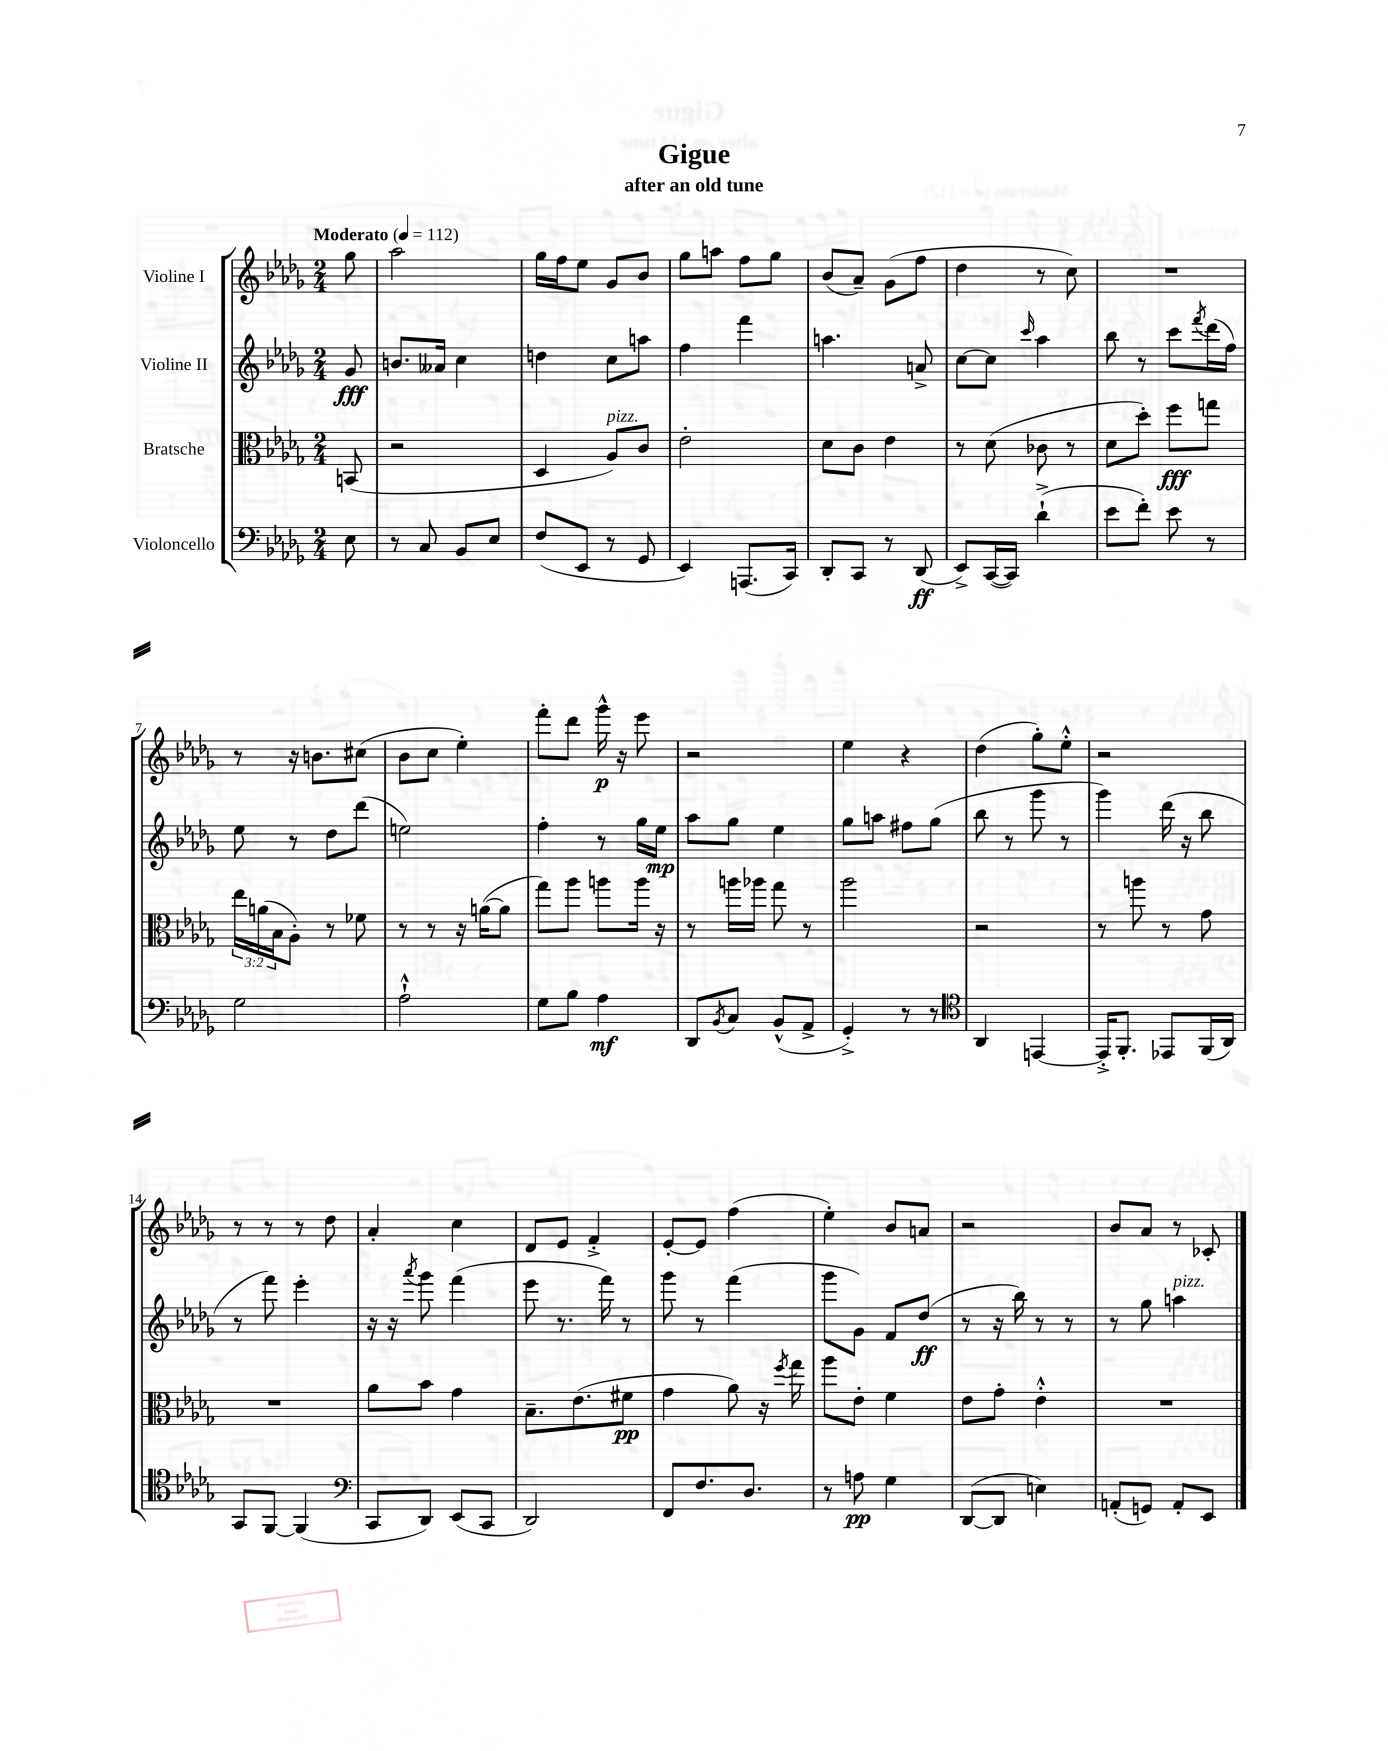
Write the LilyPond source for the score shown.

\header { title = "Gigue" subtitle = "after an old tune" }
<<
\new StaffGroup <<
\new Staff = "s0" \with { instrumentName = "Violine I" } {
    \clef treble \key des \major \numericTimeSignature \time 2/4 \partial 8 \tempo "Moderato" 4 = 112
    ges''8 |
    aes''2 |
    ges''16 f''16 ees''8 ges'8 bes'8 |
    ges''8 a''8 f''8 ges''8 |
    bes'8( aes'8--) ges'8( f''8 |
    des''4 r8 c''8) |
    R2 |
    r8 r16 b'8. cis''8( |
    bes'8 c''8 ees''4-.) |
    f'''8-. des'''8 ges'''16-^\p r16 ees'''8 |
    r2 |
    ees''4 r4 |
    des''4( ges''8-.) ees''8-.-^ |
    r2 |
    r8 r8 r8 des''8 |
    aes'4-. c''4 |
    des'8 ees'8 f'4-.-> |
    ees'8~-. ees'8 f''4( |
    ees''4-.) bes'8 a'8 |
    r2 |
    bes'8 aes'8 r8 ces'8-. \bar "|." |
}
\new Staff = "s1" \with { instrumentName = "Violine II" } {
    \clef treble \key des \major \numericTimeSignature \time 2/4 \partial 8
    ges'8\fff |
    b'8. aeses'16 c''4 |
    d''4 c''8 a''8 |
    f''4 f'''4 |
    a''4. a'8-> |
    c''8~ c''8 \grace { c'''16 } aes''4 |
    bes''8 r8 c'''8 \acciaccatura { f'''8 } des'''16( f''16) |
    ees''8 r8 des''8 des'''8( |
    e''2) |
    f''4-. r8 ges''16 ees''16\mp |
    aes''8 ges''8 ees''4 |
    ges''8 a''8 fis''8 ges''8( |
    bes''8 r8 ges'''8 r8 |
    ges'''4) des'''16( r16 bes''8 |
    r8 f'''8) ees'''4-. |
    r16 r16 \acciaccatura { aes'''8 } ges'''8 f'''4( |
    ees'''8 r8. f'''16) r8 |
    ges'''8 r8 f'''4( |
    ges'''8 ges'8) f'8 des''8\ff( |
    r8 r16 bes''16) r8 r8 |
    r8 ges''8 a''4^\markup { \italic "pizz." } \bar "|." |
}
\new Staff = "s2" \with { instrumentName = "Bratsche" } {
    \clef alto \key des \major \numericTimeSignature \time 2/4 \override Staff.TupletNumber.text = #tuplet-number::calc-fraction-text \partial 8
    b,8( |
    r2 |
    des4 aes8^\markup { \italic "pizz." }) c'8 |
    ees'2-. |
    des'8 c'8 ees'4 |
    r8 des'8( ces'8 r8 |
    des'8 des''8-.) f''8\fff g''8 |
    \tuplet 3/2 { ees''16 a'16( bes16 } aes8-.) r8 fes'8 |
    r8 r8 r16 a'16~( a'8 |
    ges''8) aes''8 a''8 a''16 r16 |
    r8 a''16 aes''16 ges''8 r8 |
    aes''2 |
    r2 |
    r8 a''8 r8 ges'8 |
    R2 |
    aes'8 bes'8 ges'4 |
    bes8.-- ees'8.( fis'8\pp |
    ges'4 aes'8) r16 \acciaccatura { f''8 } ges''16 |
    aes''8 ees'8-. f'4 |
    ees'8 ges'8-. ees'4-.-^ |
    R2 \bar "|." |
}
\new Staff = "s3" \with { instrumentName = "Violoncello" } {
    \clef bass \key des \major \numericTimeSignature \time 2/4 \partial 8
    ees8 |
    r8 c8 bes,8 ees8 |
    f8( ees,8 r8 ges,8 |
    ees,4) a,,8.( c,16) |
    des,8-. c,8 r8 des,8\ff( |
    ees,8->) c,16~( c,16) des'4-!->( |
    ees'8 f'8-.) ees'8 r8 |
    ges2 |
    aes2-!-^ |
    ges8 bes8 aes4\mf |
    des,8 \acciaccatura { bes,8 } c8 bes,8-^( aes,8-> |
    ges,4-.->) r8 r8 |
    \clef tenor aes,4 e,4~ |
    e,16-.-> f,8.-. ees,8 f,16( aes,16) |
    ges,8 f,8~ f,4( |
    \clef bass c,8 des,8) ees,8( c,8 |
    des,2) |
    f,8 f8. des8. |
    r8 a8\pp ges4 |
    des,8~( des,8 e4) |
    a,8-.( g,8) a,8-. ees,8 \bar "|." |
}
>>
>>
